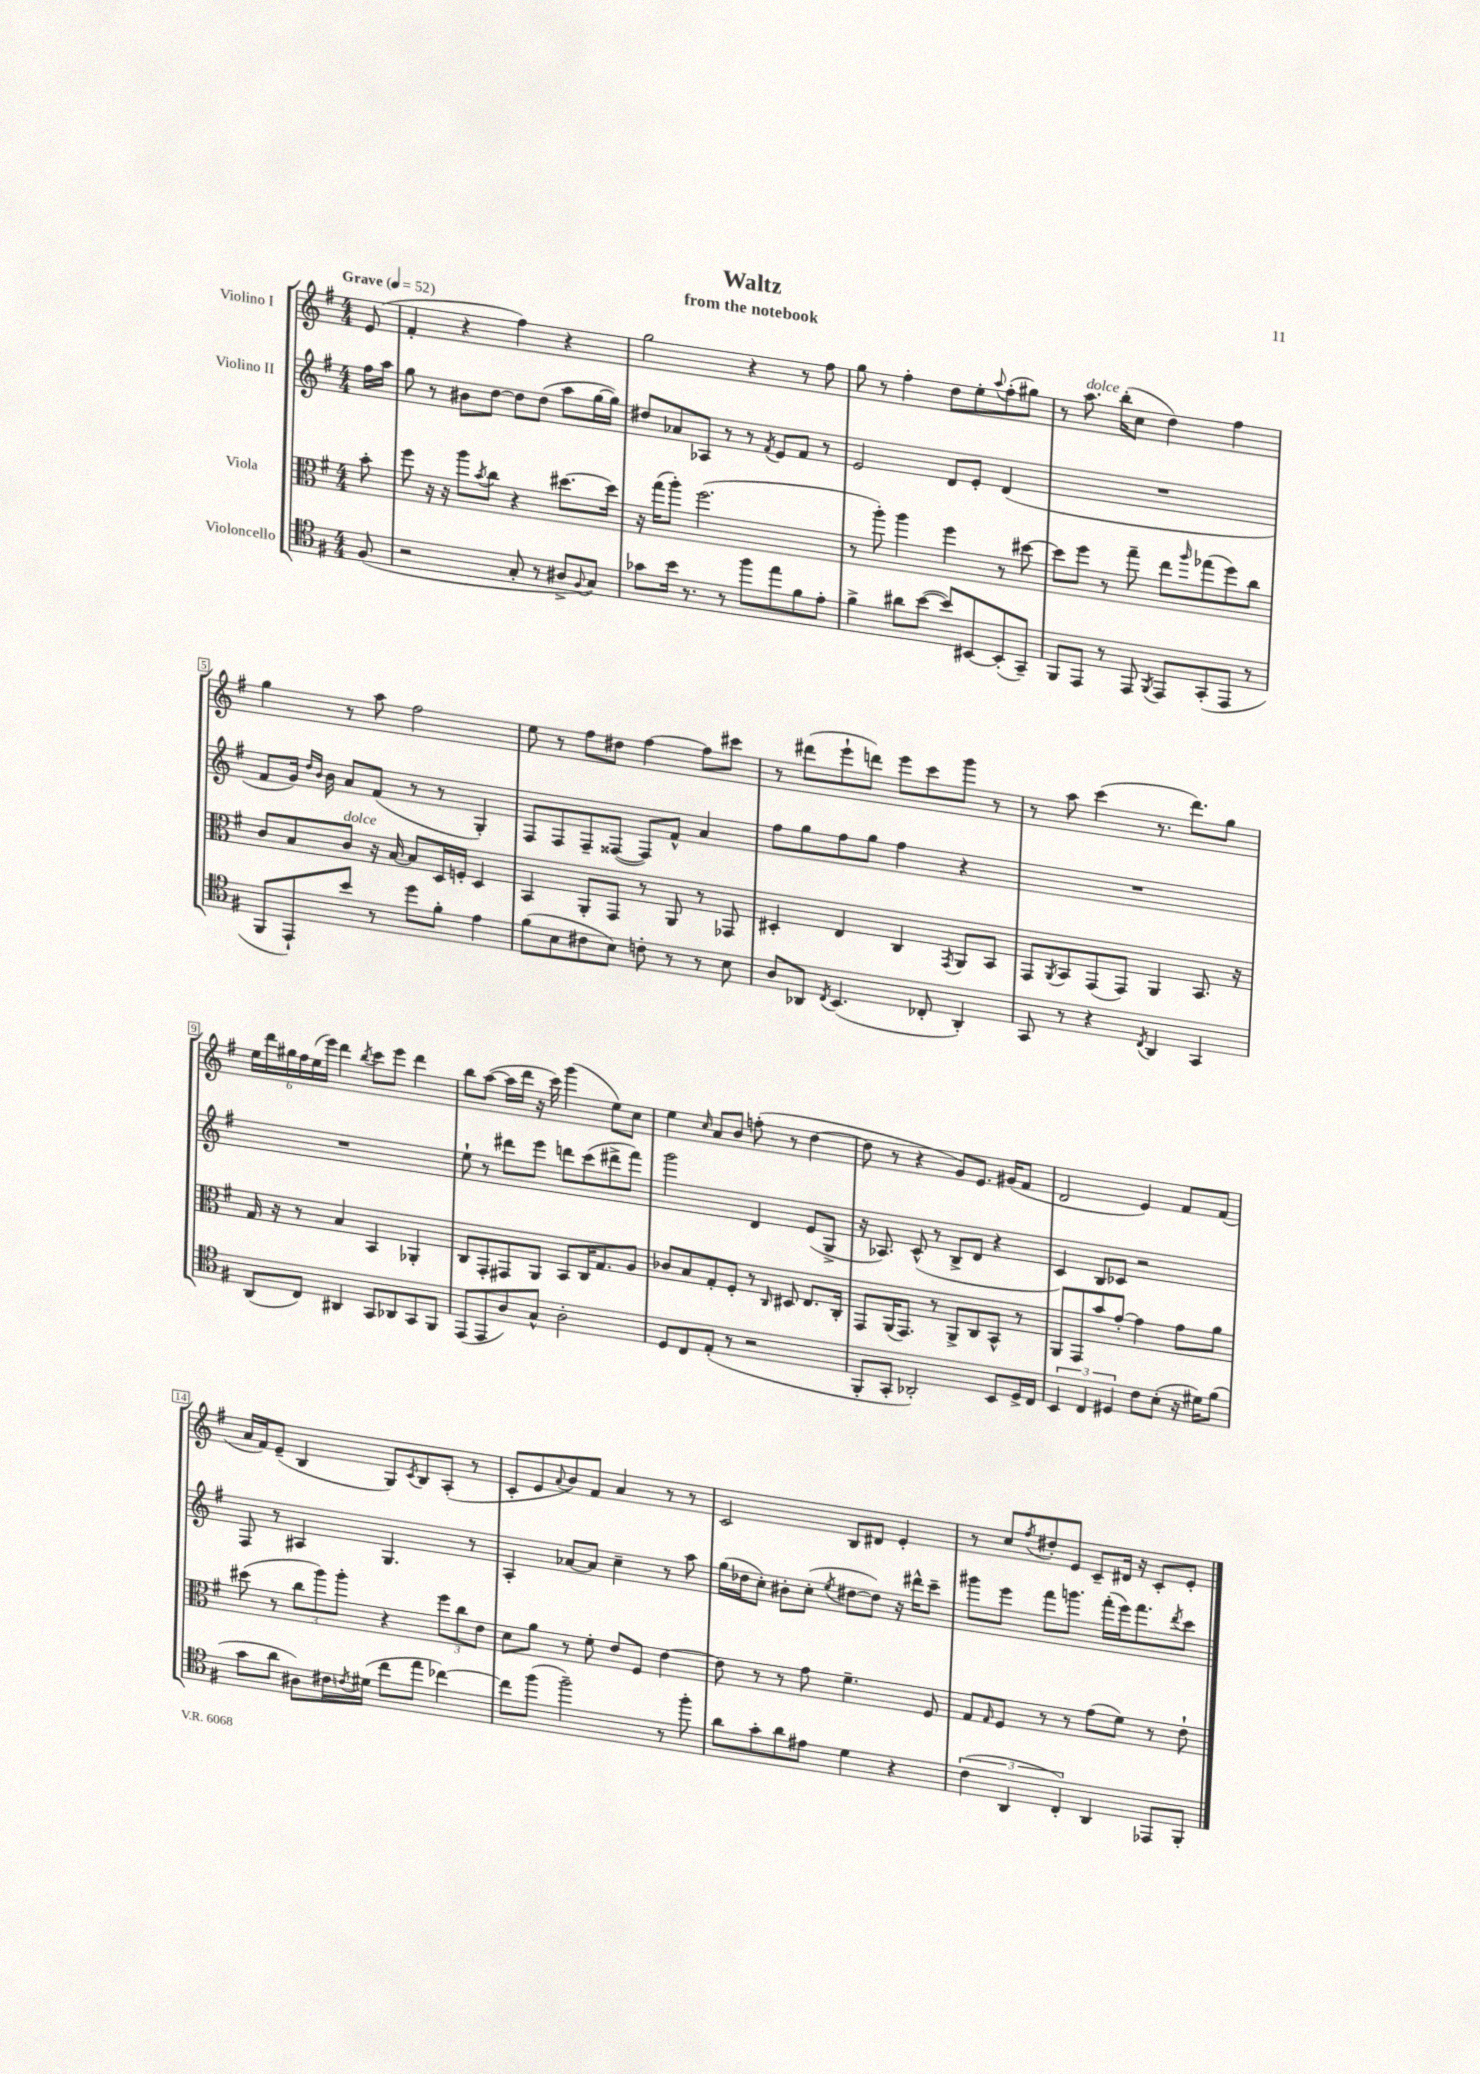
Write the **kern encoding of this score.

**kern	**kern	**kern	**kern
*part4	*part3	*part2	*part1
*staff4	*staff3	*staff2	*staff1
*I"Violoncello	*I"Viola	*I"Violino II	*I"Violino I
*clefC4	*clefC3	*clefG2	*clefG2
*k[f#]	*k[f#]	*k[f#]	*k[f#]
*M4/4	*M4/4	*M4/4	*M4/4
*MM52	*MM52	*MM52	*MM52
=	=	=	=
!	!	!	!LO:TX:a:B:t=Grave
(8F#/	8b'\	16ff#\LL	(8e/
.	.	16aa\JJ	.
=1	=1	=1	=1
2r	8ff#\	8gg\	4f#'/
.	16r	8r	.
.	16r	.	.
.	8aa\L	8b#X\L	4r
.	8qb/	.	.
.	8cc\J	[8dd\J	.
8G'/	4r	8dd\L]	4ff#\)
8r	.	(8dd\J	.
8A#X^/L	[8.dd#X\L	8aa\L	4r
8qqF#/	.	.	.
8G/J)	.	[16gg\L	.
.	16dd#\Jk]	16gg\JJ])	.
=2	=2	=2	=2
8g-X\L	16r	8dd#X/L	2gg\
.	(16gg\KL	.	.
16b\Jk	8aa'\J)	8a-X/	.
8.r	.	.	.
.	(2.ff#\	8A-X/J	.
8r	.	8r	.
8ff#\L	.	8r	4r
.	.	8qf#/	.
8ee\	.	8e/L	.
8f#\	.	8f#/J	8r
8e'\J	.	8r	8ff#\
=3	=3	=3	=3
4f#^\	8r	2e/	8gg\
.	8aa'\)	.	8r
8a#X\L	4aa\	.	4ff#'\
([8b\J	.	.	.
8b/L])	4ff#\	8d/L	8dd\L
[8BB#X/	.	8e'/J	8ee'\
.	.	.	8qqaa/
(8BB#'/]	8r	(4d/	(8ff#'\
8GG~/J)	[8dd#X\	.	8gg#X\J)
=4	=4	=4	=4
8FF#/L	8dd#\L]	1r	8r
!	!	!	!LO:TX:a:i:t=dolce
8EE/J	8ff#\J	.	8.aa\
8r	8r	.	.
.	.	.	(16bb'\KL
8EE/	8gg~\	.	8cc\J
8qFF#/	.	.	.
8EE/L	8ee\L	.	4dd\)
.	16qqaa/	.	.
(8GG'/	(8gg-X\	.	.
8EE/J	8ff#\)	.	4ff#\
8r	8cc\J	.	.
!!LO:LB:g=z
=5	=5	=5	=5
8FF#/L	8c/L	8f#/L	4gg\
8EE`/)	8B/	16g/Jk)	.
.	.	16qqdd/LL	.
.	.	16qqb/JJ	.
.	.	16b\	.
!	!LO:TX:a:i:t=dolce	!	!
8b/J	8c/J	8a/L	8r
8r	16r	(8f#/J	8aa\
.	[16B/	.	.
8dd\L	8B/L]	8r	2ff#\
8f#'\J	16D/L	8r	.
.	16Fn'/JJ	.	.
4e\	4D/	4G'/)	.
=6	=6	=6	=6
(8f#\L	4BB/	8F#/L	8ee\
8B\	.	8F#/	8r
8c#X\	8AA'/L	8F#~/	8ff#\L
8B\J)	8GG/J	([8F##X/J	8dd#X\J
8cn'\	8r	8F##/L])	[4ff#\
8r	8AA/	8f#^^/J	.
8r	8r	4a/	8ff#\L]
8B\	8GG-X/	.	8ccc#X\J
=7	=7	=7	=7
8A/L	4D#X'/	8ff#\L	8r
8AA-X/J	.	8gg\	(8ddd#X\L
8qC/	.	.	.
(4.BB/	4E/	8ff#\	8eee`\
.	.	8gg\J	8dddn\J)
.	4C/	4ff#\	8eee\L
8C-X'/	.	.	8ccc\
.	8qGG/	.	.
4AA-'/)	8AA/L	4r	8ggg\J
.	8BB/J	.	8r
=8	=8	=8	=8
8GG/	8GG/L	1r	8r
.	8qAA/	.	.
8r	8BB/	.	8aa\
4r	(8GG/	.	(4ccc\
.	8GG/J)	.	.
8qC/	.	.	.
4AA/	4AA/	.	8.r
.	.	.	8.ddd\L)
4GG/	8.BB/	.	.
.	.	.	8gg\J
.	16r	.	.
!!LO:LB:g=z
=9	=9	=9	=9
(8AA/L	16G/	1r	24ee\LL
.	.	.	24ddd\
.	16r	.	.
.	.	.	24gg#X\
8C/J)	8r	.	24ff#\
.	.	.	(24ee\
.	.	.	24eee\JJ)
4AA#X/	4B/	.	4ddd\
.	.	.	8qbb/
8GG/L	4BB/	.	8ccc\L
8AA-X/	.	.	8eee\J
8GG/	4AA-X'/	.	4ddd\
8FF#/J	.	.	.
=10	=10	=10	=10
(8EE/L	8C/L	8ee`\	8bb\L
8EE/	8GG'/	8r	([8aa\J
8A/)	8GG#X/	8ddd#X\L	16aa\LL]
.	.	.	16ddd\JJ
8G^^/J	8AA/J	8eee\J	16r
.	.	.	16ccc\)
2A'\	8BB/L	8dddn\L	(4ggg\
.	16C/K	(8ccc\	.
.	8.G/	.	.
.	.	8ddd#X^\	8ee\L)
.	8A/J	8fff#\J)	8cc\J
=11	=11	=11	=11
8D/L	8c-X/L	2ggg\	4ee\
8C/	8B/	.	.
.	.	.	16qqcc/
(8E'/J	8G'/	.	8a/L
8r	8F#'/J	.	8b/J
2r	8r	4d/	(8ffn'\
.	16qqC/	.	.
.	8D#X/	.	8r
.	8.E/L	(8e/L	[4dd\
.	.	8G^/J	.
.	16C'/Jk	.	.
=12	=12	=12	=12
8FF#'/L	8GG/L	16r	8dd\]
.	.	8.A-X/)	.
8GG'/J	(16AA/K	.	8r
.	8.GG/J)	.	.
2AA-X'/)	.	(8c^^/	4r
.	8r	8r	.
.	8AA^/L	8B^/L	8g/L)
.	8C/	8d/J	8.e/J
8BB/L	8BB^^/J	4r	.
.	.	.	(16g#X/KL
16D^/L	8r	.	8f#/J
16C/JJ	.	.	.
=13	=13	=13	=13
6BB/	8AA/L	4c/)	2d/
.	8GG/	.	.
6C/	.	.	.
.	8b/	8B/L	.
6D#X/	.	.	.
.	[8g'/J	8c-X/J	.
8c\L	4g\]	2r	4e/)
(8B'\J	.	.	.
16r	8g\L	.	8f#/L
16d#X\KL)	.	.	.
(8f#\J	8a\J	.	(8f#/J
!!LO:LB:g=z
=14	=14	=14	=14
8g\L	(8dd#X\	8F#/	16a/LL
.	.	.	16f#/J)
8a\J	8r	8r	(8e~/J
8A#X\L)	12cc\L	4A#X/	4B/
.	12aa\)	.	.
16c#X\L	.	.	.
.	12aa'\J	.	.
8qcn/	.	.	.
(16d#X\JJ	.	.	.
8cc\L	4r	4.G/	8G/L)
.	.	.	8qc/
8ee\J	.	.	8B/
[4cc-X\)	12ff#\L	.	(8A'/J
.	12cc\	.	.
.	.	8r	8r
.	12e\J	.	.
=15	=15	=15	=15
8cc-\L]	8d\L	4A'/	8c'/L
(8ff#\J	8a\J	.	8e/
.	.	.	8qqa/
2ff#~\)	8r	[8a-X/L	8b/)
.	8f#'\	8a-/J]	8f#/J
.	8e/L	4cc~\	4a/
.	8F#/J	.	.
8r	[4e\	8r	8r
8ff#'\	.	8aa\	8r
=16	=16	=16	=16
8a\L	8e\]	(16gg\LL	2c/
.	.	16dd-X\J	.
8g'\	8r	8cc'\J)	.
8a\	8r	8b#X'\L	.
8e#X\J	8g\	(8cc'\J	.
.	.	8qee/	.
4d\	4.f#~\	[8dd#X\L	8B/L
.	.	8dd#\J])	8d#X/J
4r	.	16r	4e'/
.	.	16ddd#X^^\KL	.
.	8F#/	8ccc~\J	.
=17	=17	=17	=17
(6c\	8G/L	8ggg#X\L	8r
.	16qqG/	.	.
.	8F#/J	8eee\J	8cc/L
6AA/	.	.	.
.	.	.	8qff#/
.	8r	8fff#\L	8dd#X'/
6C'/)	.	.	.
.	8r	8.gggn\J	8e/J
4AA/	(8g\L	.	8c~/L
.	.	(16fff#'\LL	.
.	8f#\J)	16eee\J)	16d#X/Jk
.	.	8.fff#\	16r
8EE-X/L	8r	.	8c'/L
.	.	8qddd/	.
8FF#'/J	8e`\	8ccc\J	8e'/J
==	==	==	==
*-	*-	*-	*-
